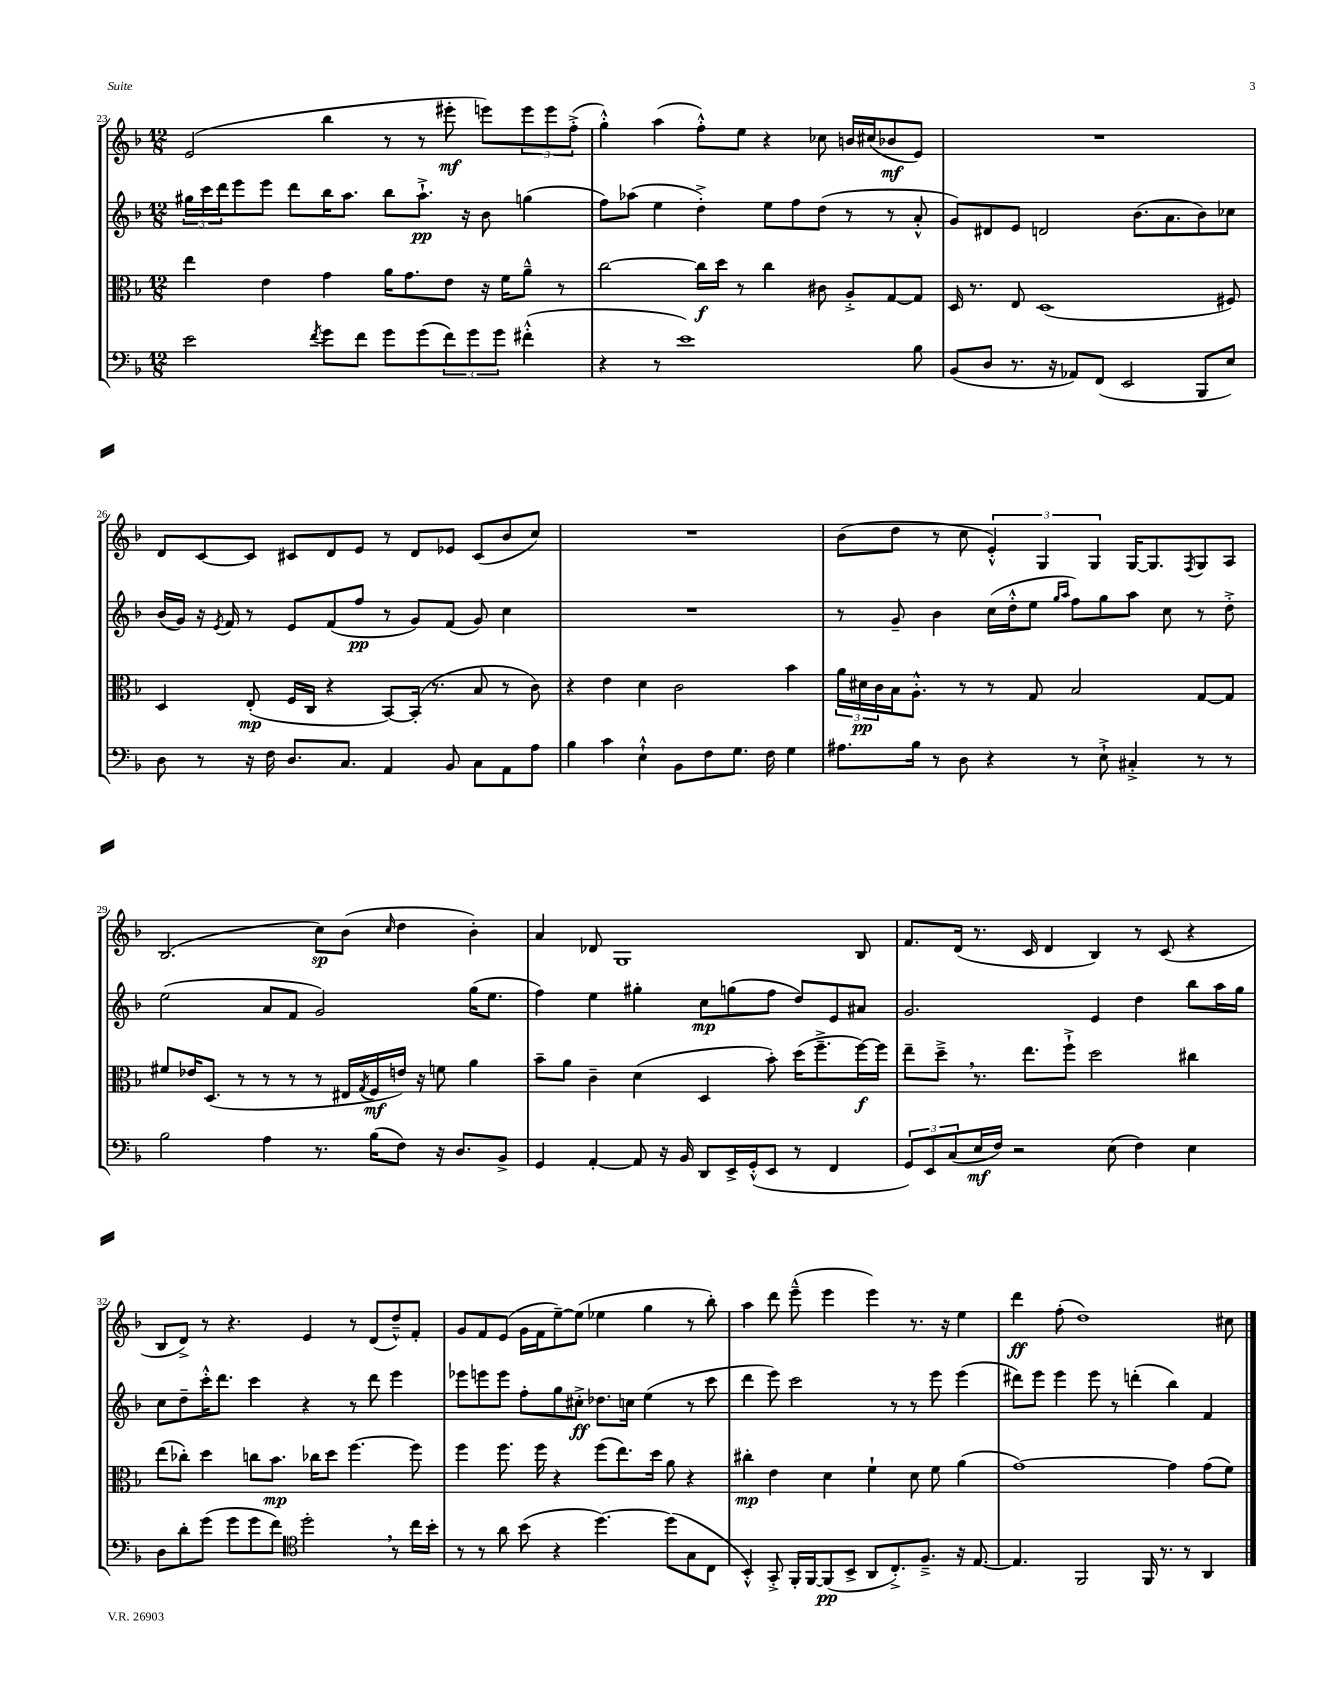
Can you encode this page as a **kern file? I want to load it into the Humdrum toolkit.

**kern	**kern	**kern	**kern
*staff4	*staff3	*staff2	*staff1
*clefF4	*clefC3	*clefG2	*clefG2
*k[b-]	*k[b-]	*k[b-]	*k[b-]
*M12/8	*M12/8	*M12/8	*M12/8
2e	4ee	24gg#	(2e
.	.	24ccc	.
.	.	24ddd	.
.	.	8eee	.
.	4e	8eee	.
.	.	8ddd	.
8qf	.	.	.
8g	4g	16bb-	4bb-
.	.	8.aa	.
8f	.	.	.
8g	16a	8bb-	8r
.	8.g	.	.
(8g	.	8.aa`^	8r
12f)	8e	.	8eee#'
.	.	16r	.
12g	.	.	.
.	16r	8b-	8eee)
12g	.	.	.
.	16f	.	.
(4f#'^^	8a~^^	(4gg	12eee
.	.	.	12eee
.	8r	.	.
.	.	.	(12ff'^
=	=	=	=
4r	[2cc	8ff)	4gg'^^)
.	.	(8aa-	.
8r	.	4ee	(4aa
1e)	.	.	.
.	16cc]	4dd'^)	8ff'^^)
.	16dd	.	.
.	8r	.	8ee
.	4cc	8ee	4r
.	.	8ff	.
.	8c#	(8dd	8cc-
.	8A'^	8r	16b
.	.	.	(16cc#
.	[8G	8r	8b-
8B-	8G]	8a'^^	8e)
=	=	=	=
(8BB-	16D	8g)	1.r
.	8.r	.	.
8D	.	8d#	.
8.r	8E	8e	.
.	(1D	2d	.
16r	.	.	.
8AA-)	.	.	.
(8FF	.	.	.
2EE	.	.	.
.	.	(8.b-	.
.	.	8.a	.
8BBB-	.	8b-)	.
8E)	8F#)	8cc-	.
=	=	=	=
8D	4D	(16b-	8d
.	.	16g)	.
8r	.	16r	[8c
.	.	8qe	.
.	.	16f	.
16r	(8E'	8r	8c]
16F	.	.	.
8.D	16F	8e	8c#
.	16C	.	.
.	4r	(8f	8d
8.C	.	.	.
.	.	8ff	8e
4AA	[8BB-)	8r	8r
.	(16BB-']	8g)	8d
.	8.r	.	.
8BB-	.	(8f	8e-
8C	8B-	8g)	(8c#
8AA	8r	4cc	8b-
8A	8c)	.	8cc)
=	=	=	=
4B-	4r	1.r	1.r
4c	4e	.	.
4E`^^	4d	.	.
8BB-	2c	.	.
8F	.	.	.
8.G	.	.	.
16F	.	.	.
4G	4b-	.	.
=	=	=	=
8.A#	24a	8r	(8b-
.	24d#	.	.
.	24c	.	.
.	16B-	8g~	8dd
16B-	8.A'^^	.	.
8r	.	4b-	8r
8D	8r	.	8cc
4r	8r	(16cc	6e'^^)
.	.	16dd'^^	.
.	8G	8ee	.
.	.	.	6G
.	.	16qqgg	.
.	.	16qqaa	.
8r	2B-	8ff)	.
.	.	.	6G
8E`^	.	8gg	.
4C#'^	.	8aa	[16G
.	.	.	8.G]
.	.	8cc	.
.	.	.	8qF
8r	[8G	8r	8G
8r	8G]	8dd'^	8A
=	=	=	=
2B-	8f#	(2ee	(2.B-
.	16e-	.	.
.	(8.D	.	.
.	8r	.	.
4A	8r	8a	.
.	8r	8f	.
8.r	8r	2g)	8cc)
.	16E#	.	(8b-
.	8qG	.	.
(16B-	16F	.	.
.	.	.	16qqcc
8F)	16e)	.	4dd
.	16r	.	.
16r	8f	.	.
8.D	.	.	.
.	4a	(16gg	4b-')
.	.	8.ee	.
8BB-^	.	.	.
=	=	=	=
4GG	8b-~	4ff)	4a
.	8a	.	.
[4AA'	4c~	4ee	8d-
.	.	.	1G
8AA]	(4d	4gg#'	.
16r	.	.	.
16BB-	.	.	.
8DD	4D	8cc	.
16EE^	.	(8gg	.
(16GG'^^	.	.	.
8EE	8b-')	8ff	.
8r	(16dd	8dd)	.
.	8.ff~^	.	.
4FF	.	8e	.
.	[16ff)	8a#	8B-
.	16ff]	.	.
=	=	=	=
12GG)	8ee~	2.g	8.f
12EE	.	.	.
.	8dd~^	.	.
(12C	.	.	.
.	.	.	(16d
16E	8.r	.	8.r
16F)	.	.	.
2r	.	.	.
.	8.ee	.	16c
.	.	.	4d
.	8ff`^	.	.
.	2dd	4e	4B-)
(8E	.	.	.
4F)	.	4dd	8r
.	.	.	(8c
4E	4cc#	8bb-	4r
.	.	16aa	.
.	.	16gg	.
=	=	=	=
8D	(8ee	8cc	8B-
8d'	8cc-')	8dd~	8d^)
(8g	4dd	16ccc'^^	8r
.	.	8.ddd	.
8g	.	.	4.r
8g	8cc	4ccc	.
8f)	8.b-	.	.
*clefC4	*	*	*
2dd'	.	4r	4e
.	16cc-	.	.
.	8dd	.	.
.	[4.ff	8r	8r
.	.	8ddd	(8d
8r	.	4eee	8dd~^^)
16cc	8ff]	.	8f'
16b-'	.	.	.
=	=	=	=
8r	4ff	8eee-	8g
8r	.	8eee	8f
8a	8.ff	8eee	(8e
(8b-	.	8ff'	16g
.	16ff	.	16f
4r	4r	8gg	[8ee~)
.	.	8cc#'^	(8ee]
[4.dd)	(8ff	8.dd-	4ee-
.	8.ee)	.	.
.	.	16cc	.
.	.	(4ee	4gg
.	16dd	.	.
(8dd]	8a	.	.
8G	4r	8r	8r
8C	.	8ccc	8bb-')
=	=	=	=
4BB-'^^)	4cc#'	4ddd	4aa
8GG'^	4e	8eee)	8ddd
16FF'	.	2ccc	(8eee~^^
[16FF	.	.	.
(8FF]	4d	.	4eee
8BB-^	.	.	.
8AA	4f`	.	4eee)
8.C'^)	.	8r	.
.	8d	8r	8.r
8.F~^	.	.	.
.	8f	8eee	.
.	.	.	16r
16r	(4a	(4eee	4ee
[8.E	.	.	.
=	=	=	=
4.E]	[1g)	8ddd#)	4ddd
.	.	8eee	.
.	.	4eee	(8ff'
2FF	.	.	1dd)
.	.	8eee	.
.	.	8r	.
.	.	(4ddd'	.
16FF	.	.	.
8.r	.	.	.
.	4g]	4bb-)	.
8r	.	.	.
4AA	(8g	4f	.
.	8f)	.	8cc#
==	==	==	==
*-	*-	*-	*-
